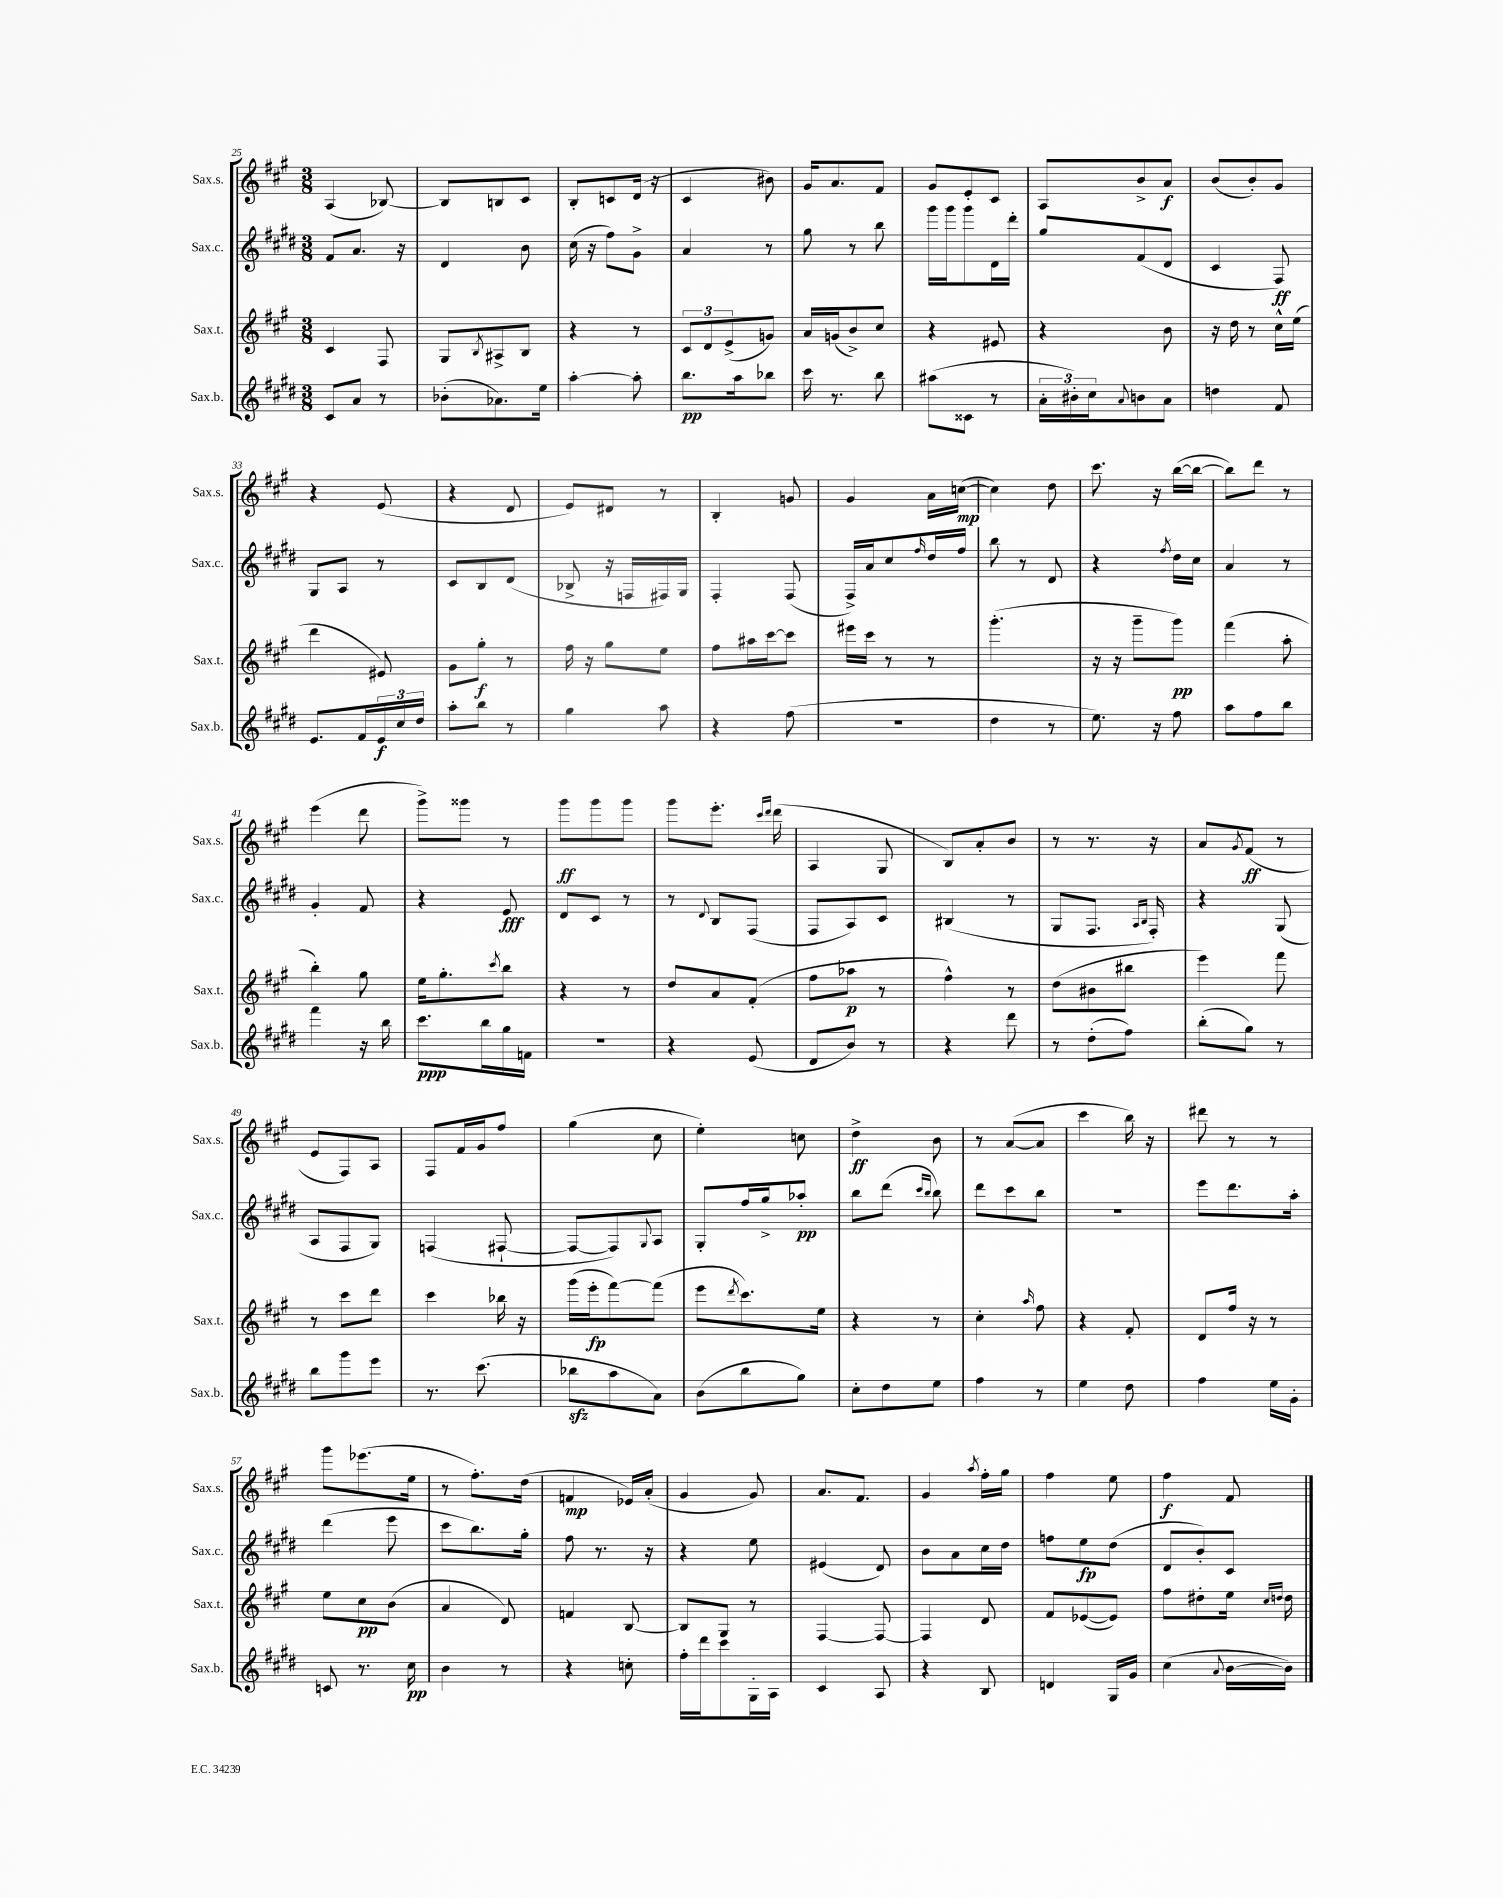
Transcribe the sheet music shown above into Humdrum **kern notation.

**kern	**kern	**kern	**kern
*staff4	*staff3	*staff2	*staff1
*clefG2	*clefG2	*clefG2	*clefG2
*k[f#c#g#d#]	*k[f#c#g#]	*k[f#c#g#d#]	*k[f#c#g#]
*M3/8	*M3/8	*M3/8	*M3/8
8c#	4c#	8f#	(4A
8a	.	8.a	.
8r	8F#	.	[8B-)
.	.	16r	.
=	=	=	=
(8b-'	8G#	4d#	8B-]
.	8qB	.	.
8.a-)	8A#^	.	8B
.	8B	8b	8c#
16ee	.	.	.
=	=	=	=
[4aa'	4r	(16cc#	8B'
.	.	16r	.
.	.	8ff#)	8c
8aa']	8r	8g#^	(16d
.	.	.	16r
=	=	=	=
8.bb	12c#	4a	4c#
.	12d	.	.
.	(12e^	.	.
16aa	.	.	.
8bb-	8g)	8r	8b#)
=	=	=	=
16ccc#	16a	8gg#	16g#
8.r	(16g	.	8.a
.	8b^)	8r	.
8bb	8cc#	8bb	8f#
=	=	=	=
(8aa#	4r	16ggg#	8g#
.	.	16ggg#	.
8c##	.	8ggg#	8e'
8r	8e#	16d#	8c#
.	.	16ddd#'	.
=	=	=	=
24a'	4r	8gg#	8A
24b#')	.	.	.
24cc#	.	.	.
8qqa	.	.	.
8b	.	(8f#	8b^
8a	8b	8d#	8a
=	=	=	=
4dd	16r	4c#	(8b
.	16dd	.	.
.	8r	.	8b')
8f#	16cc#^^	8F#)	8g#
.	(16ee	.	.
=	=	=	=
8.e	4ddd	8G#	4r
.	.	8A	.
16f#	.	.	.
24e	8e#)	8r	(8e
24cc#	.	.	.
24dd#	.	.	.
=	=	=	=
8aa'	8g#	8c#	4r
8bb	8gg#'	8B	.
8r	8r	(8d#	8d
=	=	=	=
4gg#	16ff#	8B-^	8e)
.	16r	.	.
.	8gg#	16r	8d#
.	.	16F	.
8aa	8ee	16F#)	8r
.	.	16G#	.
=	=	=	=
4r	8ff#	4F#'	4B'
.	16aa#	.	.
.	[16ccc#	.	.
(8ff#	8ccc#]	(8F#	8g
=	=	=	=
4.r	16eee#	16F#^)	4g#
.	16ccc#	16a	.
.	8r	8cc#	.
.	.	16qqff#	.
.	8r	16dd#	16a
.	.	16ff#	([16cc
=	=	=	=
4dd#	(4.ggg#'	8bb	4cc])
.	.	8r	.
8r	.	8d#	8dd
=	=	=	=
8.ee)	16r	4r	8.ccc#
.	16r	.	.
.	8ggg#~	.	.
16r	.	.	16r
.	.	8qff#	.
8ff#	8ggg#)	16dd#	([16bb
.	.	16cc#	16bb_
=	=	=	=
8aa	(4fff#	4a	8bb])
8ff#	.	.	8ddd
8bb	8aa'	8r	8r
=	=	=	=
4fff#	4bb')	4g#'	(4eee
16r	8gg#	8f#	8ddd
16bb	.	.	.
=	=	=	=
8.ccc#	16ee	4r	8ggg#^)
.	8.gg#'	.	.
.	.	.	8ggg##
16bb	.	.	.
.	8qccc#	.	.
16gg#	8bb	8e	8r
16f	.	.	.
=	=	=	=
4.r	4r	8d#	8ggg#
.	.	8c#	8ggg#
.	8r	8r	8ggg#
=	=	=	=
4r	8dd	8r	8ggg#
.	.	8qqd#	.
.	8a	8B	8.eee'
(8e	(8f#'	(8F#	.
.	.	.	16qqccc#
.	.	.	16qqddd
.	.	.	(16ddd
=	=	=	=
8d#	8ff#	8F#	4A
8b)	8aa-	8A)	.
8r	8r	8c#	8G#
=	=	=	=
4r	4ff#^^)	(4B#	8B)
.	.	.	8a'
8ddd#	8r	8r	8b
=	=	=	=
8r	(8dd	8G#	8r
(8dd#'	8b#	8.F#	8.r
8ff#)	8bb#	.	.
.	.	16qqA	.
.	.	16qqB	.
.	.	16F#')	16r
=	=	=	=
(8bb'	4eee)	4r	8a
.	.	.	8qg#
8gg#)	.	.	(8f#
8r	8fff#	(8G#	8r
=	=	=	=
8bb	8r	8A	8e
8ggg#	8ccc#	8F#	8F#)
8eee	8ddd	8G#)	8A
=	=	=	=
8.r	4ccc#	(4F	8F#
.	.	.	16f#
(8.ccc#	.	.	16g#
.	16bb-	[8F#`	8ff#
.	16r	.	.
=	=	=	=
8bb-	(16ggg#	8F#_	(4gg#
.	16eee'	.	.
8aa	[8fff#)	8F#])	.
.	.	8qqG#	.
8a)	(8fff#]	8A	8cc#
=	=	=	=
(8b	8eee	8G#'	4ee')
.	8qddd	.	.
8bb	8.ccc#)	16ff#	.
.	.	16gg#^	.
8gg#)	.	8aa-'	8cc
.	16ee	.	.
=	=	=	=
8cc#'	4r	8bb	4dd^
8dd#	.	(8ddd#	.
.	.	16qqccc#	.
.	.	16qqbb	.
8ee	8r	8bb)	8b
=	=	=	=
4ff#	4cc#'	8ddd#	8r
.	.	8ccc#	([8a
.	16qqaa	.	.
8r	8ff#	8bb	8a]
=	=	=	=
4ee	4r	4.r	4ccc#
8dd#	8f#'	.	16bb)
.	.	.	16r
=	=	=	=
4ff#	8d	8eee	8ddd#
.	16ff#	8.ddd#	8r
.	16r	.	.
16ee	8r	.	8r
16g#'	.	16aa'	.
=	=	=	=
8c	8ee	(4ddd#	8ggg#
8.r	8cc#	.	(8.eee-
.	(8b	8eee	.
16cc#	.	.	16ee
=	=	=	=
4b	4a	8ccc#	8r
.	.	8.bb)	8.ff#')
8r	8d)	.	.
.	.	16gg#'	(16dd
=	=	=	=
4r	4f	8ff#	4f
.	.	8.r	.
8cc'	[8B	.	16e-)
.	.	16r	(16a'
=	=	=	=
16ff#'	8B]	4r	4g#
16ddd#	.	.	.
8ccc#	8G#	.	.
16G#'	8r	8ee	8g#)
16A	.	.	.
=	=	=	=
4c#	[4F#	(4e#	8.a
.	.	.	8.f#
8A	8F#_	8d#)	.
=	=	=	=
4r	4F#]	8b	4g#
.	.	8a	.
.	.	.	8qaa
8B	8d	16cc#	16ff#'
.	.	16dd#	16gg#
=	=	=	=
4d	8f#	8ff	4ff#
.	([8e-	8ee	.
16G#	8e-])	(8dd#	8ee
16g#	.	.	.
=	=	=	=
(4cc#	8ff#	8d#	4ff#
.	8dd#'	8b')	.
8qqa	.	.	.
[16b	16ee	8c#	8f#
.	16qqcc#	.	.
.	16qqdd	.	.
16b])	16dd	.	.
==	==	==	==
*-	*-	*-	*-
